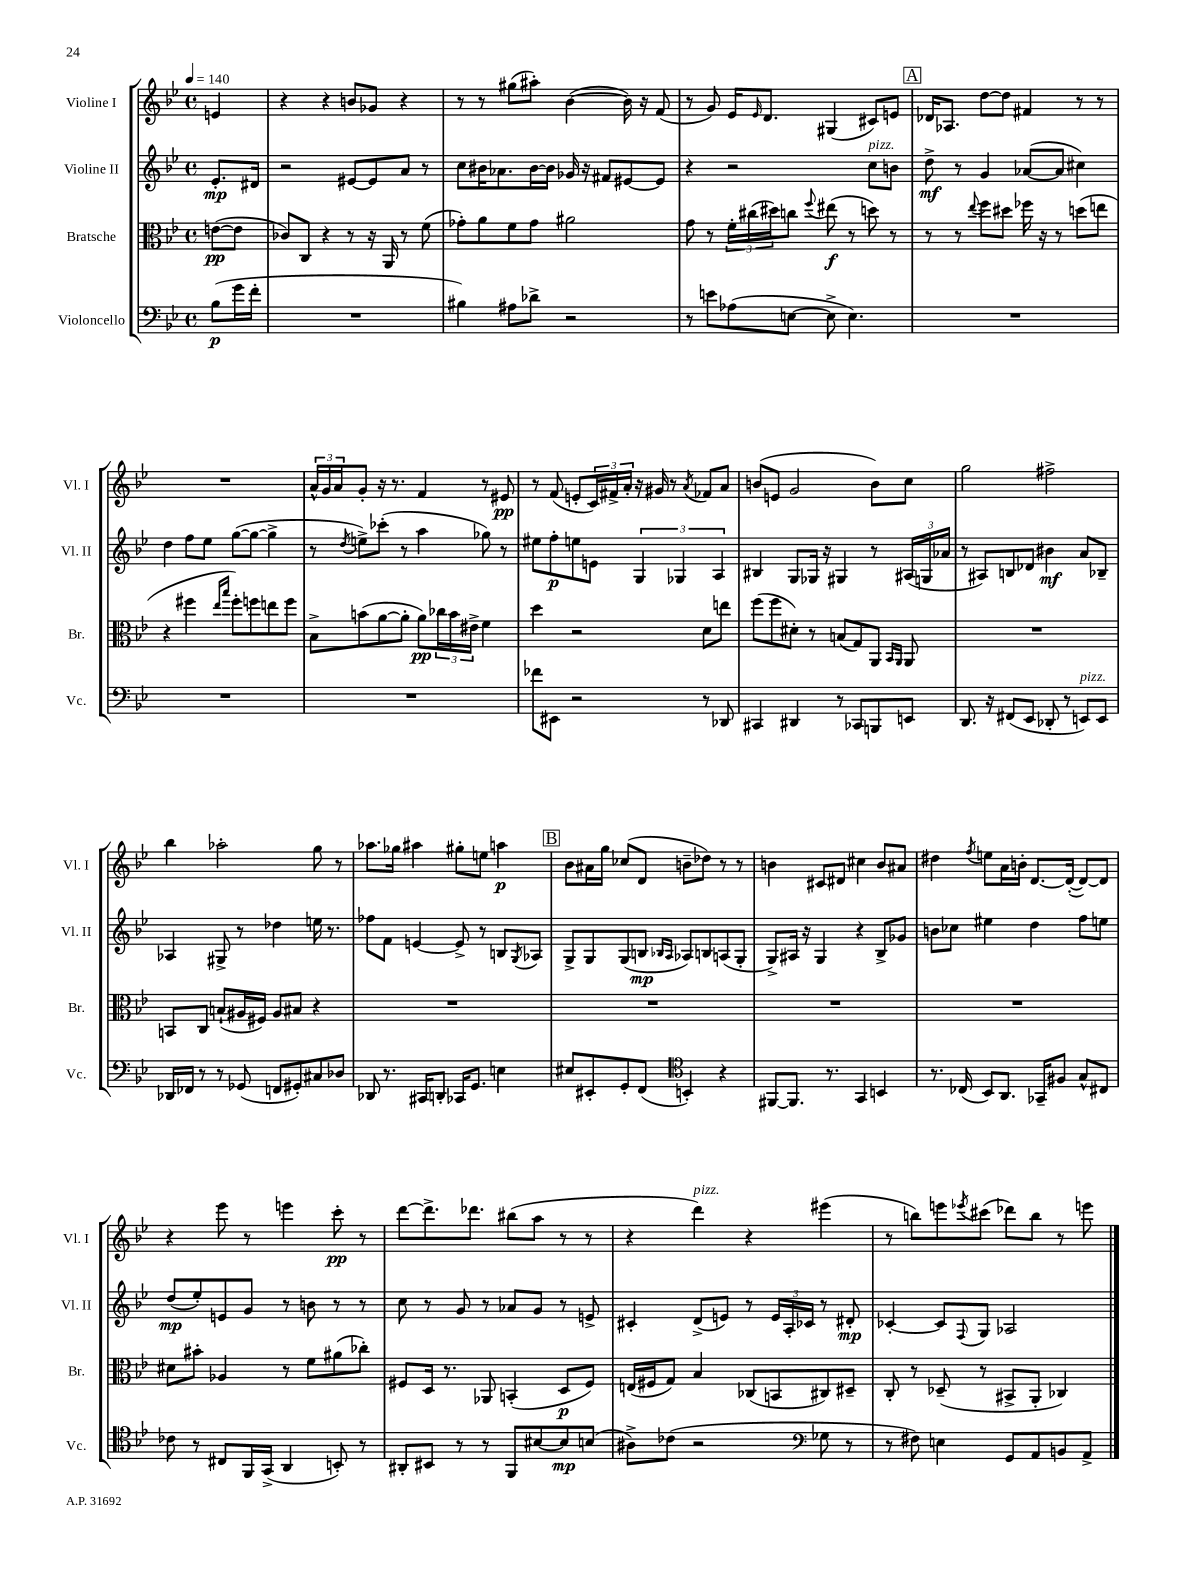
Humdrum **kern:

**kern	**kern	**kern	**kern
*staff4	*staff3	*staff2	*staff1
*clefF4	*clefC3	*clefG2	*clefG2
*k[b-e-]	*k[b-e-]	*k[b-e-]	*k[b-e-]
*M4/4	*M4/4	*M4/4	*M4/4
*met(c)	*met(c)	*met(c)	*met(c)
*MM140	*MM140	*MM140	*MM140
(8B-	([8e	8.e-'	4e
16g	8e]	.	.
16f'	.	16d#	.
=	=	=	=
1r	8c-)	2r	4r
.	8C	.	.
.	4r	.	4r
.	8r	[8e#	8b
.	16r	8e#]	8g-
.	16AA	.	.
.	8r	8a	4r
.	(8f	8r	.
=	=	=	=
4B#)	8g-')	8cc	8r
.	8a	16b#	8r
.	.	8.a-	.
8A#	8f	.	(8gg#
8d-^	8g-	[16b#	8aa#')
.	.	16b#]	.
2r	2a#	16g-	([4b-
.	.	16r	.
.	.	8f#	.
.	.	[8e#	16b-])
.	.	.	16r
.	.	8e#]	(8f
=	=	=	=
8r	8g	4r	8r
8e	8r	.	8g)
(8A-	24f'	2r	16e-
.	(24cc#	.	.
.	.	.	16qqe-
.	.	.	8.d
.	24dd#)	.	.
[8E	8cc	.	.
.	8qqff	.	.
8E^]	(8ee#	.	(4G#
4.E)	8r	.	.
.	8dd)	8cc	8c#)
.	8r	8b	8e
=	=	=	=
1r	8r	8dd^	16d-
.	.	.	8.A-
.	8r	8r	.
.	8qqee-	.	.
.	8ff	4g	[8dd
.	8dd#	.	8dd]
.	16ff-	([8a-	4f#
.	16r	.	.
.	8r	8a-]	.
.	(8dd	4cc#)	8r
.	8ee	.	8r
=	=	=	=
1r	4r	4dd	1r
.	4ff#	8ff	.
.	.	8ee-	.
.	16qqee-	.	.
.	16qqbb-	.	.
.	8ff#')	([8gg	.
.	8ff	8gg_	.
.	8ee	4gg^]	.
.	8ff	.	.
=	=	=	=
1r	8B-^	8r	24a^^
.	.	.	24g
.	.	.	24a
.	.	8qdd	.
.	(8b	8ee^)	8g'
.	[8a	(8ccc-'	16r
.	.	.	8.r
.	8a']	8r	.
.	8a)	4aa	4f
.	24cc-	.	.
.	24b	.	.
.	24e#^	.	.
.	4f	8gg-)	8r
.	.	8r	8e#
=	=	=	=
8f-	4dd	8ee#	8r
8EE#	.	8ff'	(8f
2r	2r	8ee	8e'
.	.	8e	24c)
.	.	.	24f#^
.	.	.	24a'
.	.	6G	16r
.	.	.	16g#
.	.	.	8r
.	.	6G-	.
.	.	.	8qa
8r	8d	.	8f-
.	.	6A	.
8DD-	8ee	.	8a
=	=	=	=
4CC#	(8ff	4B#	(8b
.	8ff	.	8e
4DD#	8d#')	8G	2g
.	8r	16G-	.
.	.	16r	.
8r	(8B	4G#	.
8CC-	8G)	.	.
8BBB	8AA	8r	8b)
.	16qqBB-	.	.
.	16qqAA	.	.
8EE	8AA	(24A#	8cc
.	.	24G	.
.	.	24a-	.
=	=	=	=
8.DD	1r	8r	2gg
.	.	8A#)	.
16r	.	.	.
(8FF#	.	8B	.
8EE-	.	8d-	.
8DD-'	.	4b#	2ff#^
8r	.	.	.
8EE)	.	8a	.
8EE	.	8B-~	.
=	=	=	=
16DD-	8BB	4A-	4bb-
16FF-	.	.	.
8r	8C	.	.
8r	(8B`	8G#^	2aa-'
(8GG-	16A#	8r	.
.	16F#)	.	.
8FF	8A#	4dd-	.
8GG#')	8B#	.	.
8C#	4r	16ee	8gg
.	.	8.r	.
8D-	.	.	8r
=	=	=	=
8DD-	1r	8ff-	8.aa-
8.r	.	8f	.
.	.	.	16gg-
.	.	[4e	4aa#
16CC#	.	.	.
8DD'	.	.	.
16CC-	.	8e^]	8gg#'
8.GG	.	.	.
.	.	8r	8ee
4E	.	8B	4aa
.	.	8qG	.
.	.	8A-	.
=	=	=	=
8E#	1r	8G^	8b-
8EE#'	.	8G	16a#
.	.	.	16gg
8GG'	.	(8G	(8cc-
(8FF	.	8B	8d
*clefC4	*	*	*
.	.	16qqB-	.
.	.	16qqA	.
4BB')	.	8A-)	8b~
.	.	8B	8dd-)
4r	.	(8A	8r
.	.	8G'	8r
=	=	=	=
[8FF#	1r	8G^)	4b
8.FF#]	.	16A#	.
.	.	16r	.
.	.	4G	8c#
8.r	.	.	.
.	.	.	8d#
4GG	.	4r	4cc#
4BB	.	8B-^	8b
.	.	8g-	8a#
=	=	=	=
8.r	1r	8b	4dd#
.	.	8cc-	.
(16C-	.	.	.
.	.	.	8qff
8BB-)	.	4ee#	8ee
8.AA	.	.	16a
.	.	.	16b'
.	.	4dd	[8.d
16GG-~	.	.	.
8F#	.	.	.
.	.	.	(16d'_
8G^^	.	8ff	8d_)
8C#	.	8ee	8d]
=	=	=	=
8c-	8d#	(8dd	4r
8r	8b#'	8ee-')	.
8C#	4A-	8e	8eee-
16FF	.	8g	8r
(16GG^	.	.	.
4AA	8r	8r	4eee
.	8f	8b	.
8BB')	(8a#	8r	8ccc'
8r	8cc-')	8r	8r
=	=	=	=
8AA#'	8F#	8cc	[8ddd
8BB#	16D	8r	8.ddd^]
.	8.r	.	.
8r	.	8g	.
.	.	.	8.ddd-
8r	8AA-	8r	.
8FF	(4BB'	8a-	(8bb#
[8B#	.	8g	8aa
8B#]	8D	8r	8r
(8B	8F#)	8e^	8r
=	=	=	=
8A#^)	(16E	4c#'	4r
.	16F#	.	.
(8c-	8G)	.	.
2r	4B-	(8d^	4ddd)
.	.	8e)	.
.	(8C-	8r	4r
.	8BB	24e	.
.	.	24A'	.
.	.	24c-	.
*clefF4	*	*	*
8G-	8C#)	8r	(4eee#
8r	8D#~	8d#'	.
=	=	=	=
8r	8C'	[4c-'	8r
8F#)	8r	.	8bb)
4E	(8D-~	8c-]	8eee
.	.	8qqF	8qeee-
.	8r	8G	(8ccc#
8GG	8BB#^	2A-	8ddd-)
8AA	8AA'	.	8bb
8BB	4C-)	.	8r
8AA^	.	.	8eee
==	==	==	==
*-	*-	*-	*-
